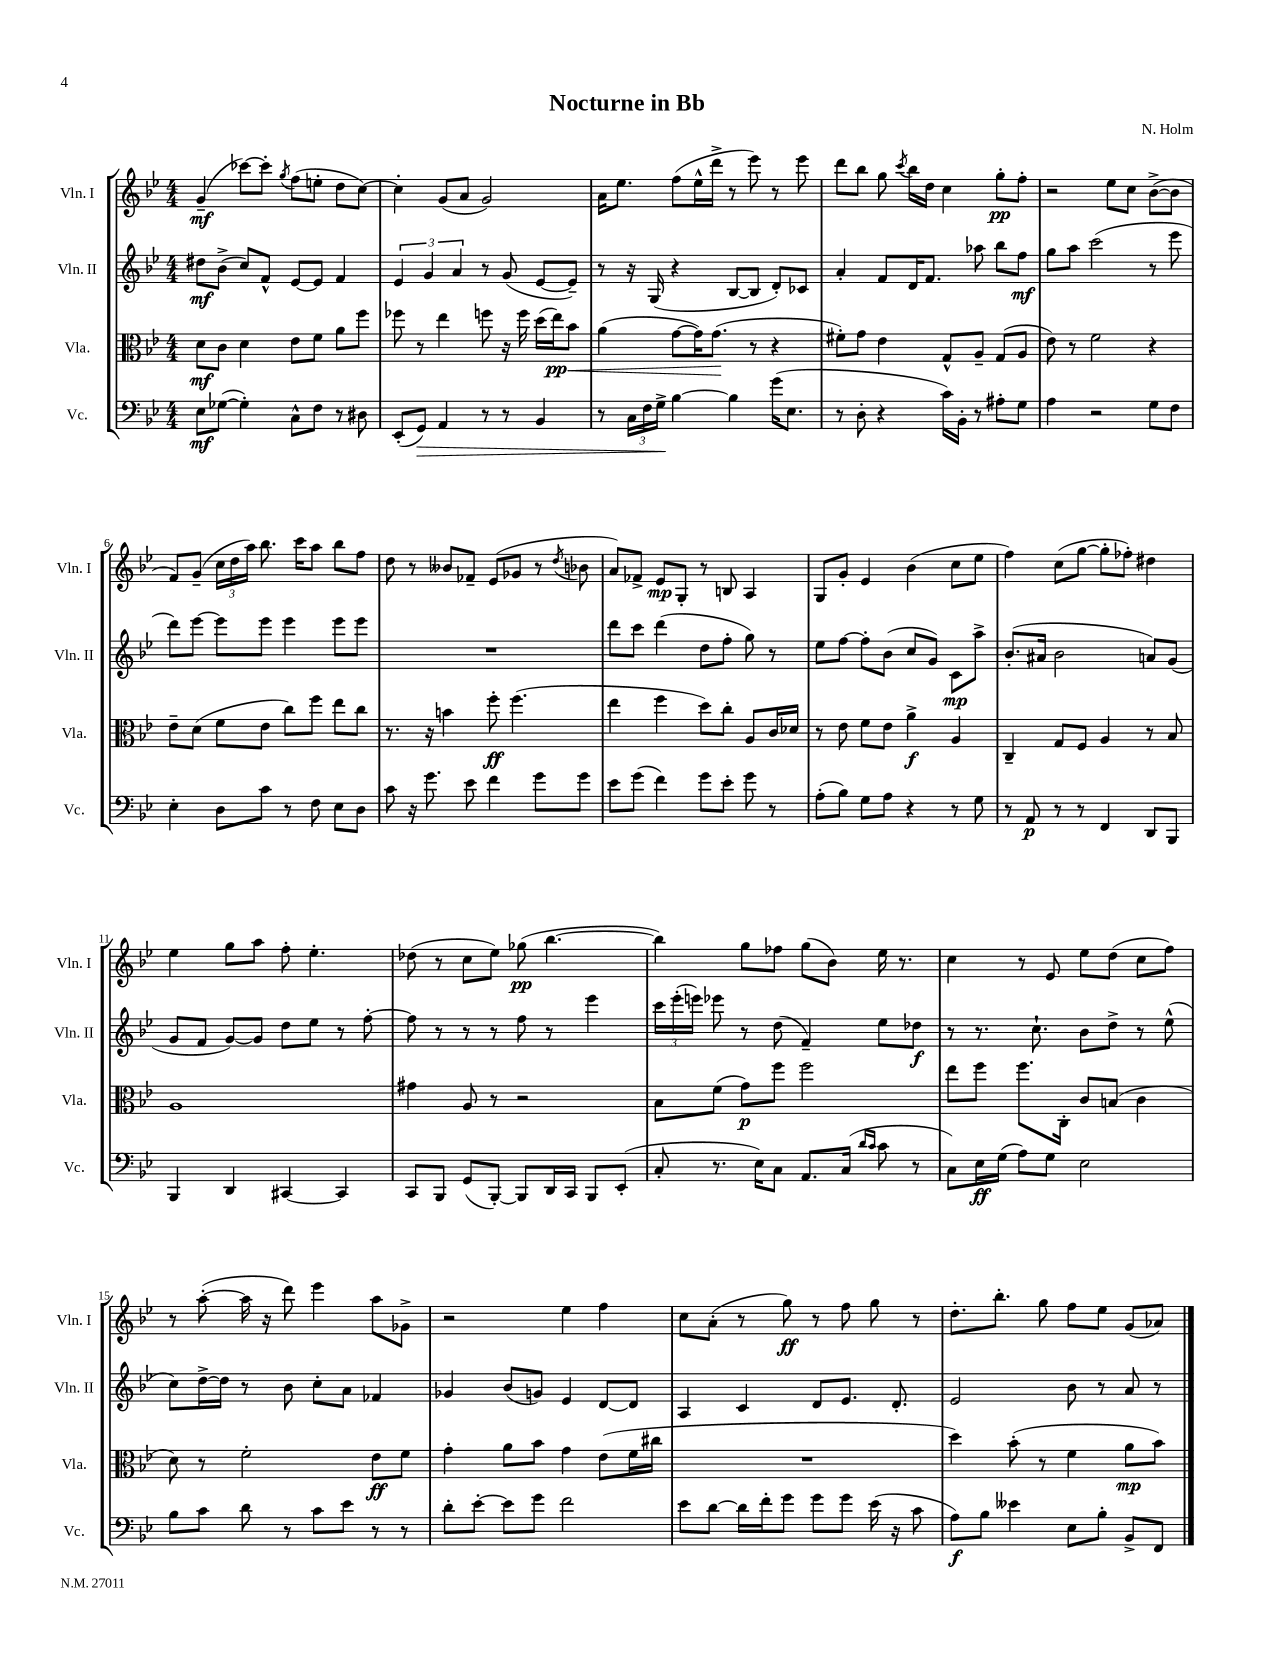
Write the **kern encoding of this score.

**kern	**kern	**kern	**kern
*staff4	*staff3	*staff2	*staff1
*clefF4	*clefC3	*clefG2	*clefG2
*k[b-e-]	*k[b-e-]	*k[b-e-]	*k[b-e-]
*M4/4	*M4/4	*M4/4	*M4/4
8E-	8d	8dd#	(4g~
([8G-	8c	(8b-^	.
4G-'])	4d	8cc)	[8ccc-)
.	.	8f^^	8ccc-']
.	.	.	8qgg
8C^^	8e-	[8e-	(8ff
8F	8f	8e-]	8ee'
8r	8a	4f	8dd
8D#	8ff	.	[8cc)
=	=	=	=
(8EE-'	8ff-	6e-	4cc']
8GG)	8r	.	.
.	.	6g	.
4AA	4ee-	.	(8g
.	.	6a	.
.	.	.	8a
8r	8ff	8r	2g)
8r	16r	(8g	.
.	16ff	.	.
4BB-	(16dd	[8e-	.
.	16ee-)	.	.
.	8b-	8e-~])	.
=	=	=	=
8r	(4a	8r	16a
.	.	.	8.ee-
24C	.	16r	.
24F	.	.	.
.	.	(16G	.
24G^	.	.	.
[4B-	[8g	4r	(8ff
.	16g])	.	16ee-^^
.	(8.g	.	16ddd^
4B-]	.	[8B-	8r
.	8r	8B-]	8eee-)
(16g	4r	8d')	8r
8.E-	.	.	.
.	.	8c-	8eee-
=	=	=	=
8r	8f#')	4a'	8ddd
8D'	8g	.	8bb-
4r	4e-	8f	8gg
.	.	.	8qccc
.	.	16d	16bb-
.	.	8.f	16dd
16c)	8G^^	.	4cc
16BB-'	.	.	.
8r	8A~	8aa-	.
8A#'	(8G	8bb-	8gg'
8G	8A	8ff	8ff'
=	=	=	=
4A	8e-)	8gg	2r
.	8r	8aa	.
2r	2f	(2ccc	.
.	.	.	8ee-
.	.	.	8cc
8G	4r	8r	([8b-^
8F	.	8eee-	8b-]
=	=	=	=
4E-'	8e-~	8ddd)	8f)
.	(8d	[8eee-	(8g~
8D	8f	8eee-]	24cc
.	.	.	24dd
.	.	.	24aa)
8c	8e-	8eee-	8.bb-
8r	8cc)	4eee-	.
.	.	.	16ccc
8F	8ff	.	8aa
8E-	8ee-	8eee-	8bb-
8D	8cc	8eee-	8ff
=	=	=	=
8c	8.r	1r	8dd
16r	.	.	8r
8.g	16r	.	.
.	4b	.	8b--
8e-	.	.	8f-~
4f	8ff'	.	(8e-
.	(4.ff	.	8g-
8g	.	.	8r
.	.	.	8qdd
8g	.	.	8b-
=	=	=	=
8e-	4ee-	8ddd	8a)
(8g	.	8ccc	8f-^
4f)	4ff	(4ddd	8e-
.	.	.	8G'
8g	8dd)	8dd	8r
8e-'	8cc'	8ff'	8B
8g	8A	8gg)	4A
8r	16c	8r	.
.	16d-	.	.
=	=	=	=
(8A'	8r	8ee-	8G
8B-)	8e-	[8ff	8g'
8G	8f	8ff']	4e-
8A	8e-	(8b-	.
4r	4a^	8cc	(4b-
.	.	8g)	.
8r	4A	8c	8cc
8G	.	8aa^	8ee-
=	=	=	=
8r	4C~	(8.b-'	4ff)
8AA	.	.	.
.	.	16a#	.
8r	8G	2b-	(8cc
8r	8F	.	[8gg
4FF	4A	.	8gg']
.	.	.	8ff-')
8DD	8r	8a)	4dd#
8BBB-	8B-	(8g	.
=	=	=	=
4BBB-	1A	8g	4ee-
.	.	8f	.
4DD	.	[8g)	8gg
.	.	8g]	8aa
[4CC#	.	8dd	8ff'
.	.	8ee-	4.ee-'
4CC#]	.	8r	.
.	.	[8ff'	.
=	=	=	=
8CC	4g#	8ff]	(8dd-
8BBB-	.	8r	8r
(8GG	8A	8r	8cc
[8BBB-')	8r	8r	8ee-)
8BBB-]	2r	8ff	(8gg-
16DD	.	8r	[4.bb-
16CC	.	.	.
8BBB-	.	4eee-	.
(8EE-'	.	.	.
=	=	=	=
8C'	8B-	24ccc	4bb-])
.	.	(24eee-'	.
.	.	24eee)	.
8.r	(8f	8eee-	.
.	8g)	8r	8gg
16E-)	.	.	.
8C	8ff	(8dd	8ff-
8.AA	2ff	4f~)	(8gg
.	.	.	8b-)
(16C	.	.	.
16qqd	.	.	.
16qqc	.	.	.
8c	.	8ee-	16ee-
.	.	.	8.r
8r	.	8dd-	.
=	=	=	=
8C)	8ee-	8r	4cc
16E-	8ff	8.r	.
(16G	.	.	.
8A)	8.ff	.	8r
.	.	8.cc`	.
8G	.	.	8e-
.	16C'	.	.
2E-	8c	8b-	8ee-
.	(8B	8dd^	(8dd
.	4c	8r	8cc
.	.	(8ee-^^	8ff)
=	=	=	=
8B-	8d)	8cc)	8r
8c	8r	[16dd^	([8aa'
.	.	16dd]	.
8d	2f'	8r	16aa]
.	.	.	16r
8r	.	8b-	8ddd)
8c	.	8cc'	4eee-
8e-	.	8a	.
8r	8e-	4f-	8aa
8r	8f	.	8g-^
=	=	=	=
8d'	4g'	4g-	2r
[8e-'	.	.	.
8e-]	8a	(8b-	.
8g	8b-	8g)	.
2f	4g	4e-	4ee-
.	(8e-	[8d	4ff
.	16f	8d]	.
.	16cc#	.	.
=	=	=	=
8e-	1r	4A	8cc
[8d	.	.	(8a'
16d]	.	4c	8r
16f'	.	.	.
8g	.	.	8gg)
8g	.	8d	8r
8g	.	8.e-	8ff
(16e-	.	.	8gg
16r	.	8.d'	.
8c	.	.	8r
=	=	=	=
8A)	4dd)	2e-	8.dd'
8B-	.	.	.
.	.	.	8.bb-'
4e--	(8b-'	.	.
.	8r	.	8gg
8E-	4f	8b-	8ff
8B-'	.	8r	8ee-
8BB-^	8a	8a	(8g
8FF	8b-)	8r	8a-)
==	==	==	==
*-	*-	*-	*-
